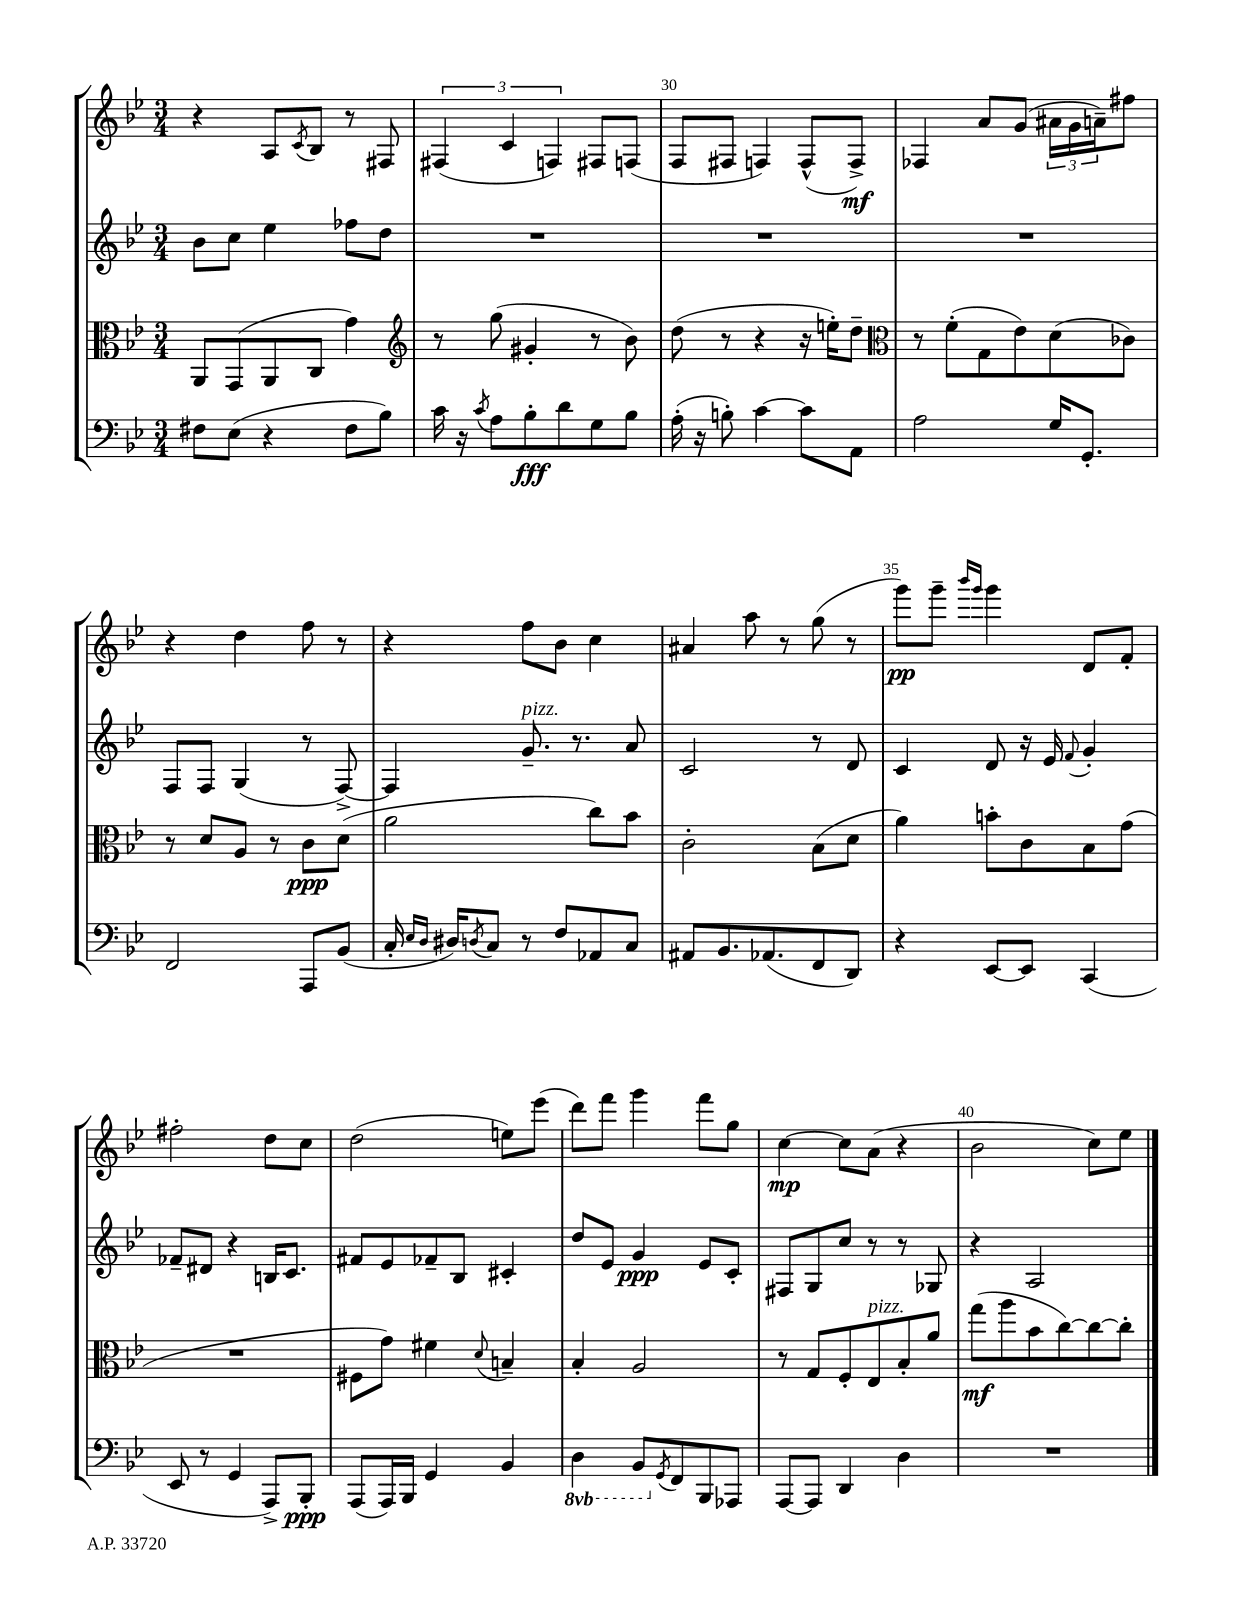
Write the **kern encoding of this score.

**kern	**kern	**kern	**kern
*staff4	*staff3	*staff2	*staff1
*clefF4	*clefC3	*clefG2	*clefG2
*k[b-e-]	*k[b-e-]	*k[b-e-]	*k[b-e-]
*M3/4	*M3/4	*M3/4	*M3/4
8F#\L	8AA/L	8b-\L	4r
(8E-\J	(8GG/	8cc\J	.
4r	8AA/	4ee-\	8A/L
.	.	.	8qc/
.	8C/J	.	8B-/J
8F#\L	4g\)	8ff-\L	8r
8B-\J)	.	8dd\J	8F#/
=	=	=	=
*	*clefG2	*	*
16c\	8r	2.r	(6F#/
16r	.	.	.
8qc/	.	.	.
8A\L	(8gg\	.	.
.	.	.	6c/
8B-'\	4g#'/	.	.
.	.	.	6F/)
8d\	.	.	.
8G\	8r	.	8F#/L
8B-\J	8b-\)	.	(8F/J
=	=	=	=
(16A'\	(8dd\	2.r	8F/L
16r	.	.	.
8B'\)	8r	.	8F#/J
[4c\	4r	.	4F/)
8c\]L	16r	.	(8F^^/L
.	16ee'\LK)	.	.
8AA\J	8dd~\J	.	8F^/J)
=	=	=	=
*	*clefC3	*	*
2A\	8r	2.r	4F-/
.	(8f'\L	.	.
.	8G\	.	8a/L
.	8e-\)	.	(8g/J
16G/LK	(8d\	.	24a#\LL
.	.	.	24g\
8.GG'/J	.	.	.
.	.	.	24a~\J)
.	8c-\J)	.	8ff#\J
=	=	=	=
2FF/	8r	8F/L	4r
.	8d/L	8F/J	.
.	8A/J	(4G/	4dd\
.	8r	.	.
8AAA/L	8c\L	8r	8ff\
(8BB-/J	(8d\J	[8F^/)	8r
=	=	=	=
16C'/	2a\	4F/]	4r
16qqE-/LL	.	.	.
16qqD/JJ	.	.	.
16D#/LK)	.	.	.
8qD/	.	.	.
8C/J	.	.	.
8r	.	8.g~/	8ff\L
8F/L	.	.	8b-\J
.	.	8.r	.
8AA-/	8cc\L)	.	4cc\
8C/J	8b-\J	8a/	.
=	=	=	=
8AA#/L	2c'\	2c/	4a#/
8.BB-/	.	.	.
.	.	.	8aa\
(8.AA-/	.	.	.
.	.	.	8r
8FF/	(8B-\L	8r	(8gg\
8DD/J)	8d\J	8d/	8r
=	=	=	=
4r	4a\)	4c/	8ggg\L)
.	.	.	8ggg~\J
.	.	.	16qqbbb-/LL
.	.	.	16qqggg/JJ
[8EE-/L	8b'\L	8d/	4ggg\
8EE-/]J	8c\	16r	.
.	.	16e-/	.
.	.	8qqf/	.
(4CC/	8B-\	4g'/	8d/L
.	(8g\J	.	8f'/J
=	=	=	=
8EE-/	2.r	8f-~/L	2ff#'\
8r	.	8d#/J	.
4GG/	.	4r	.
8AAA^/L)	.	16B/LK	8dd\L
.	.	8.c/J	.
8BBB-'/J	.	.	8cc\J
=	=	=	=
(8AAA/L	8F#\L	8f#/L	(2dd\
16AAA/L)	8g\J)	8e-/	.
16BBB-/JJ	.	.	.
4GG/	4f#\	8f-~/	.
.	.	8B-/J	.
.	8qqd/	.	.
4BB-/	4B~/	4c#'/	8ee\L)
.	.	.	(8eee-\J
=	=	=	=
4DD\	4B-'/	8dd/L	8ddd\L)
.	.	8e-/J	8fff\J
8BBB-/L	2A/	4g/	4ggg\
8qGG/	.	.	.
8FF/	.	.	.
8BBB-/	.	8e-/L	8fff\L
8AAA-/J	.	8c'/J	8gg\J
=	=	=	=
[8AAA/L	8r	8F#/L	[4cc\
8AAA/]J	8G/L	8G/	.
4DD/	8F'/	8cc/J	8cc\]L
.	8E-/	8r	(8a\J
4D\	8B-'/	8r	4r
.	8a/J	8G-/	.
=	=	=	=
2.r	(8gg\L	4r	2b-\
.	8aa\	.	.
.	8b-\	2A/	.
.	[8cc\)	.	.
.	8cc\_	.	8cc\L)
.	8cc'\]J	.	8ee-\J
==	==	==	==
*-	*-	*-	*-
